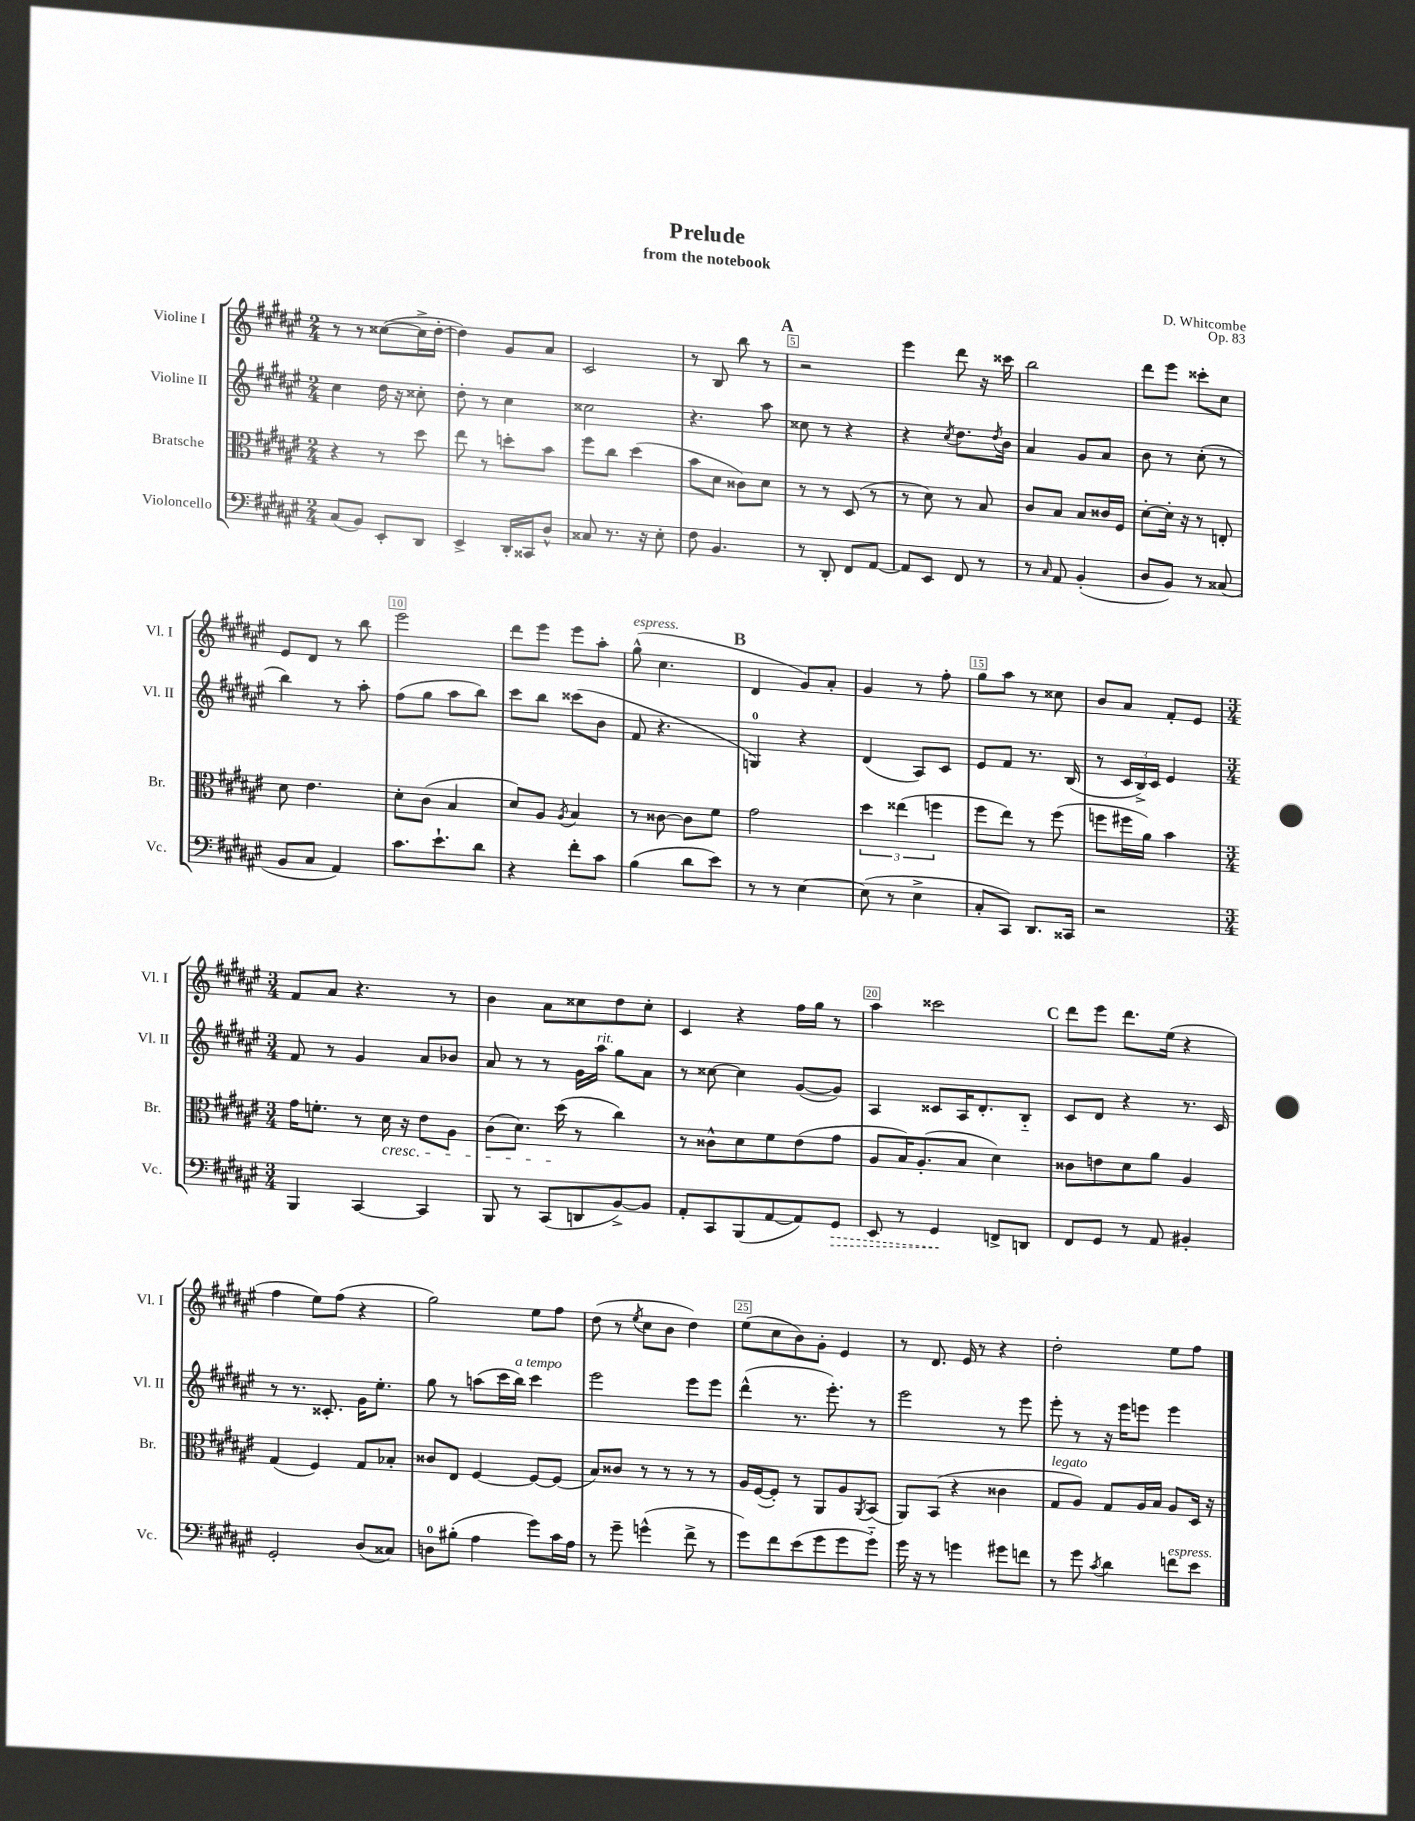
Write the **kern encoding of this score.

**kern	**dynam	**kern	**kern	**kern
*part4	*part4	*part3	*part2	*part1
*staff4	*staff4	*staff3	*staff2	*staff1
*I"Violoncello	*	*I"Bratsche	*I"Violine II	*I"Violine I
*I'Vc.	*	*I'Br.	*I'Vl. II	*I'Vl. I
*clefF4	*	*clefC3	*clefG2	*clefG2
*k[f#c#g#d#a#e#]	*	*k[f#c#g#d#a#e#]	*k[f#c#g#d#a#e#]	*k[f#c#g#d#a#e#]
*M2/4	*	*M2/4	*M2/4	*M2/4
=1	=1	=1	=1	=1
(8C#/L	.	4r	4cc#\	8r
8BB/J)	.	.	.	8r
8EE#'/L	.	8r	16dd#\	([8cc##X\L
.	.	.	16r	.
8DD#/J	.	8dd#\	8cc##X'\	16cc##^\L]
.	.	.	.	[16dd#'\JJ
=2	=2	=2	=2	=2
4EE#^/	.	8ee#\	8dd#'\	4dd#\])
.	.	8r	8r	.
16DD#'/LL	.	8ddn'\L	4cc#\	8g#/L
16CC##X/J	.	.	.	.
8D#^^/J	.	8b\J	.	8a#/J
=3	=3	=3	=3	=3
8C##X/	.	8ff#\L	2cc##X\	2c#/
8.r	.	8cc#\J	.	.
.	.	(4dd#\	.	.
16r	.	.	.	.
8E#'\	.	.	.	.
=4	=4	=4	=4	=4
8F#\	.	8b\L	4.r	8r
4.BB/	.	8d#\J	.	8B/
.	.	8c##X\L)	.	8bb\
.	.	8d#\J	8aa#\	8r
!!LO:REH:place=s1:t=A
=5	=5	=5	=5	=5
8r	.	8r	8cc##X\	2r
8DD#'/	.	8r	8r	.
8FF#/L	.	(8D#/	4r	.
[8AA#/J	.	8r	.	.
=6	=6	=6	=6	=6
8AA#/L]	.	8r	4r	4eee#\
8EE#/J	.	8d#\)	.	.
.	.	.	8qcc#/	.
8FF#/	.	8r	8.dd#\L	8ddd#\
8r	.	8B/	.	16r
.	.	.	8qdd#/	.
.	.	.	16b\Jk	16ccc##X\
=7	=7	=7	=7	=7
8r	.	8c#/L	4a#/	2bb\
16qqC#/	.	.	.	.
8AA#/	.	8B/J	.	.
(4BB'/	.	8B/L	8g#/L	.
.	.	16c##X/L	8a#/J	.
.	.	16F#/JJ	.	.
=8	=8	=8	=8	=8
8D#/L	.	[8d#'\L	8b\	8ddd#\L
8BB/J)	.	16d#'\Jk]	8r	8eee#\J
.	.	16r	.	.
8r	.	8r	(8cc#'\	8ccc##X'\L
(8C##X/	.	8En'/	8r	8cc#\J
!!LO:LB:g=z
=9	=9	=9	=9	=9
8BB/L	.	8d#\	4bb\)	8e#/L
8C#/J	.	4.e#\	.	8d#/J
4AA#/)	.	.	8r	8r
.	.	.	8aa#'\	8bb\
=10	=10	=10	=10	=10
8.c#\L	.	8d#'\L	(8ff#\L	2eee#\
.	.	(8c#\J	8gg#\J	.
8.e#`\	.	.	.	.
.	.	4B/	8aa#\L	.
8d#\J	.	.	8bb\J)	.
=11	=11	=11	=11	=11
4r	.	8d#/L)	8ccc#\L	8ddd#\L
.	.	8A#/J	8bb\J	8eee#\J
.	.	8qA#/	.	.
8f#'\L	.	4B/	(8ccc##X\L	8eee#\L
8c#\J	.	.	8b\J	8aa#'\J
=12	=12	=12	=12	=12
!	!	!	!	!LO:TX:a:i:t=espress.
(4B\	.	8r	8f#/	(8gg#^^\
.	.	[8c##X\	4.r	4.cc#\
8d#\L	.	8c##\L]	.	.
8e#\J)	.	8f#\J	.	.
!!LO:REH:place=s1:t=B
=13	=13	=13	=13	=13
8r	.	2g#\	4Gn/)	4d#/
8r	.	.	.	.
[4E#\	.	.	4r	8g#/L)
.	.	.	.	8a#'/J
=14	=14	=14	=14	=14
(8E#\]	.	6dd#\	(4d#/	4g#/
8r	.	.	.	.
.	.	(6ee##X\	.	.
4E#^\	.	.	8A#/L)	8r
.	.	6ffn\	.	.
.	.	.	8c#/J	8ff#'\
=15	=15	=15	=15	=15
8C#'/L	.	8ff#\L	8e#/L	8gg#\L
8CC#/J)	.	8ee#\J)	8f#/J	8aa#\J
8.DD#/L	.	8r	8.r	8r
.	.	(8ff#\	.	8cc##X\
16CC##X/Jk	.	.	(16B/	.
=16	=16	=16	=16	=16
2r	.	8ffn\L	8r	8b/L
.	.	16ff#X\L	24c#/LL	8a#/J
.	.	.	24B^/)	.
.	.	16a#\JJ)	.	.
.	.	.	24c#/JJ	.
.	.	4b\	4e#/	8f#'/L
.	.	.	.	8e#/J
!!LO:LB:g=z
=17	=17	=17	=17	=17
*M3/4	*	*M3/4	*M3/4	*M3/4
4BBB/	.	16g#\KL	8f#/	8f#/L
.	.	8.fn'\J	.	.
.	.	.	8r	8a#/J
[4CC#/	.	8r	4g#/	4.r
!	!	!LO:TX:b:i:t=cresc.	!	!
.	.	16d#\	.	.
.	.	16r	.	.
4CC#/]	.	8e#\L	8a#/L	.
.	.	8A#\J	8b-X/J	8r
=18	=18	=18	=18	=18
8BBB/	.	(8c#\L	8a#/	4b\
8r	.	8.d#\J)	8r	.
(8CC#/L	.	.	8r	8a#\L
.	.	(16dd#\	.	.
8DDn/	.	8r	16g#\LL	8cc##X\
!	!	!	!LO:TX:a:i:t=rit.	!
.	.	.	16aa#\JJ	.
[8BB^/)	.	4cc#\)	8gg#\L	8dd#\
8BB/J]	.	.	8a#\J	8cc##'\J
=19	=19	=19	=19	=19
8AA#'/L	.	8r	8r	4c#/
8CC#/	.	8c##X^^\L	[8cc##X\	.
(8BBB/	.	8d#\	4cc##\]	4r
[8AA#/	.	8f#\	.	.
8AA#/])	.	(8e#\	([8g#/L	16ff#\LL
.	.	.	.	16gg#\JJ
!	!LO:HP:b	!	!	!
8GG#/J	>	8g#\J	8g#/J])	8r
=20	=20	=20	=20	=20
8EE#/	.	8A#/L	4A#/	4aa#\
8r	.	16B/K)	.	.
.	.	(8.A#'/	.	.
4GG#/	.	.	8c##X/L	2ccc##X\
.	.	8B/J	16A#/K	.
.	.	.	8.d#'/	.
8FFn^/L	]	4d#\)	.	.
8DDn/J	.	.	8B/J	.
!!LO:REH:place=s1:t=C
=21	=21	=21	=21	=21
8FF#/L	.	8c##X\L	8c#/L	8ddd#\L
8GG#/J	.	8en\	8d#/J	8eee#\J
8r	.	8d#\	4r	8.ddd#\L
8AA#/	.	8a#\J	.	.
.	.	.	.	(16ee#\Jk
4BB#X'/	.	4A#/	8.r	4r
.	.	.	16c#/	.
!!LO:LB:g=z
=22	=22	=22	=22	=22
2GG#'/	.	(4G#/	8r	4ff#\
.	.	.	8.r	.
.	.	4F#/)	.	8ee#\L)
.	.	.	8.c##X'/	.
.	.	.	.	(8ff#\J
(8D#/L	.	8G#/L	16g#\KL	4r
.	.	.	8.ee#'\J	.
8C##X/J)	.	8B-X'/J	.	.
=23	=23	=23	=23	=23
8Dn\L	.	8c##X/L	8gg#\	2gg#\)
(8B#X'\J	.	8E#/J	8r	.
4A#\	.	[4F#/	(8aan\L	.
.	.	.	16ccc#\L	.
!	!	!	!LO:TX:a:i:t=a tempo	!
.	.	.	16bb\JJ)	.
8g#\L)	.	8F#/L_	4ccc#\	8ee#\L
16c#\L	.	(8F#/J]	.	8ff#\J
16A#\JJ	.	.	.	.
=24	=24	=24	=24	=24
8r	.	8B/L)	2eee#\	(8dd#\
8g#~\	.	8c##X/J	.	8r
.	.	.	.	8qee#/
(4gn^^\	.	8r	.	8cc#\L
.	.	8r	.	8b\J
8f#^\	.	8r	8eee#\L	4dd#\)
8r	.	8r	8eee#\J	.
=25	=25	=25	=25	=25
8g#\L)	.	16A#/LL	(4ddd#^^\	(8ee#\L
.	.	([16F#/J	.	.
8f#\	.	8F#'/J])	.	8cc#\
(8e#\	.	8r	8.r	8b\)
8g#\	.	8AA#/L	.	8g#'\J
.	.	.	8.eee#'\)	.
8g#\	.	8A#/	.	4e#/
.	.	8qAA#/	.	.
8g#\J)	.	(8BB/J	8r	.
=26	=26	=26	=26	=26
16g#\	.	8AA#/L)	2eee#\	8r
16r	.	.	.	.
8r	.	(8BB/J	.	8.d#/
4gn\	.	4r	.	.
.	.	.	.	16e#/
.	.	.	.	8r
8g#X\L	.	4c##X\	8r	4r
8fn\J	.	.	8eee#\	.
=27	=27	=27	=27	=27
!	!	!LO:TX:a:i:t=legato	!	!
8r	.	8G#/L	8eee#'\	2dd#'\
8g#\	.	8A#/J)	8r	.
8qc#/	.	.	.	.
4d#\	.	8G#/L	16r	.
.	.	.	16eee#\KL	.
.	.	16A#/L	8eeen\J	.
.	.	16B/JJ	.	.
!LO:TX:a:i:t=espress.	!	!	!	!
8fn\L	.	8A#/L	4eee\	8ee#\L
8e#\J	.	16D#/Jk	.	8ff#\J
.	.	16r	.	.
==	==	==	==	==
*-	*-	*-	*-	*-
